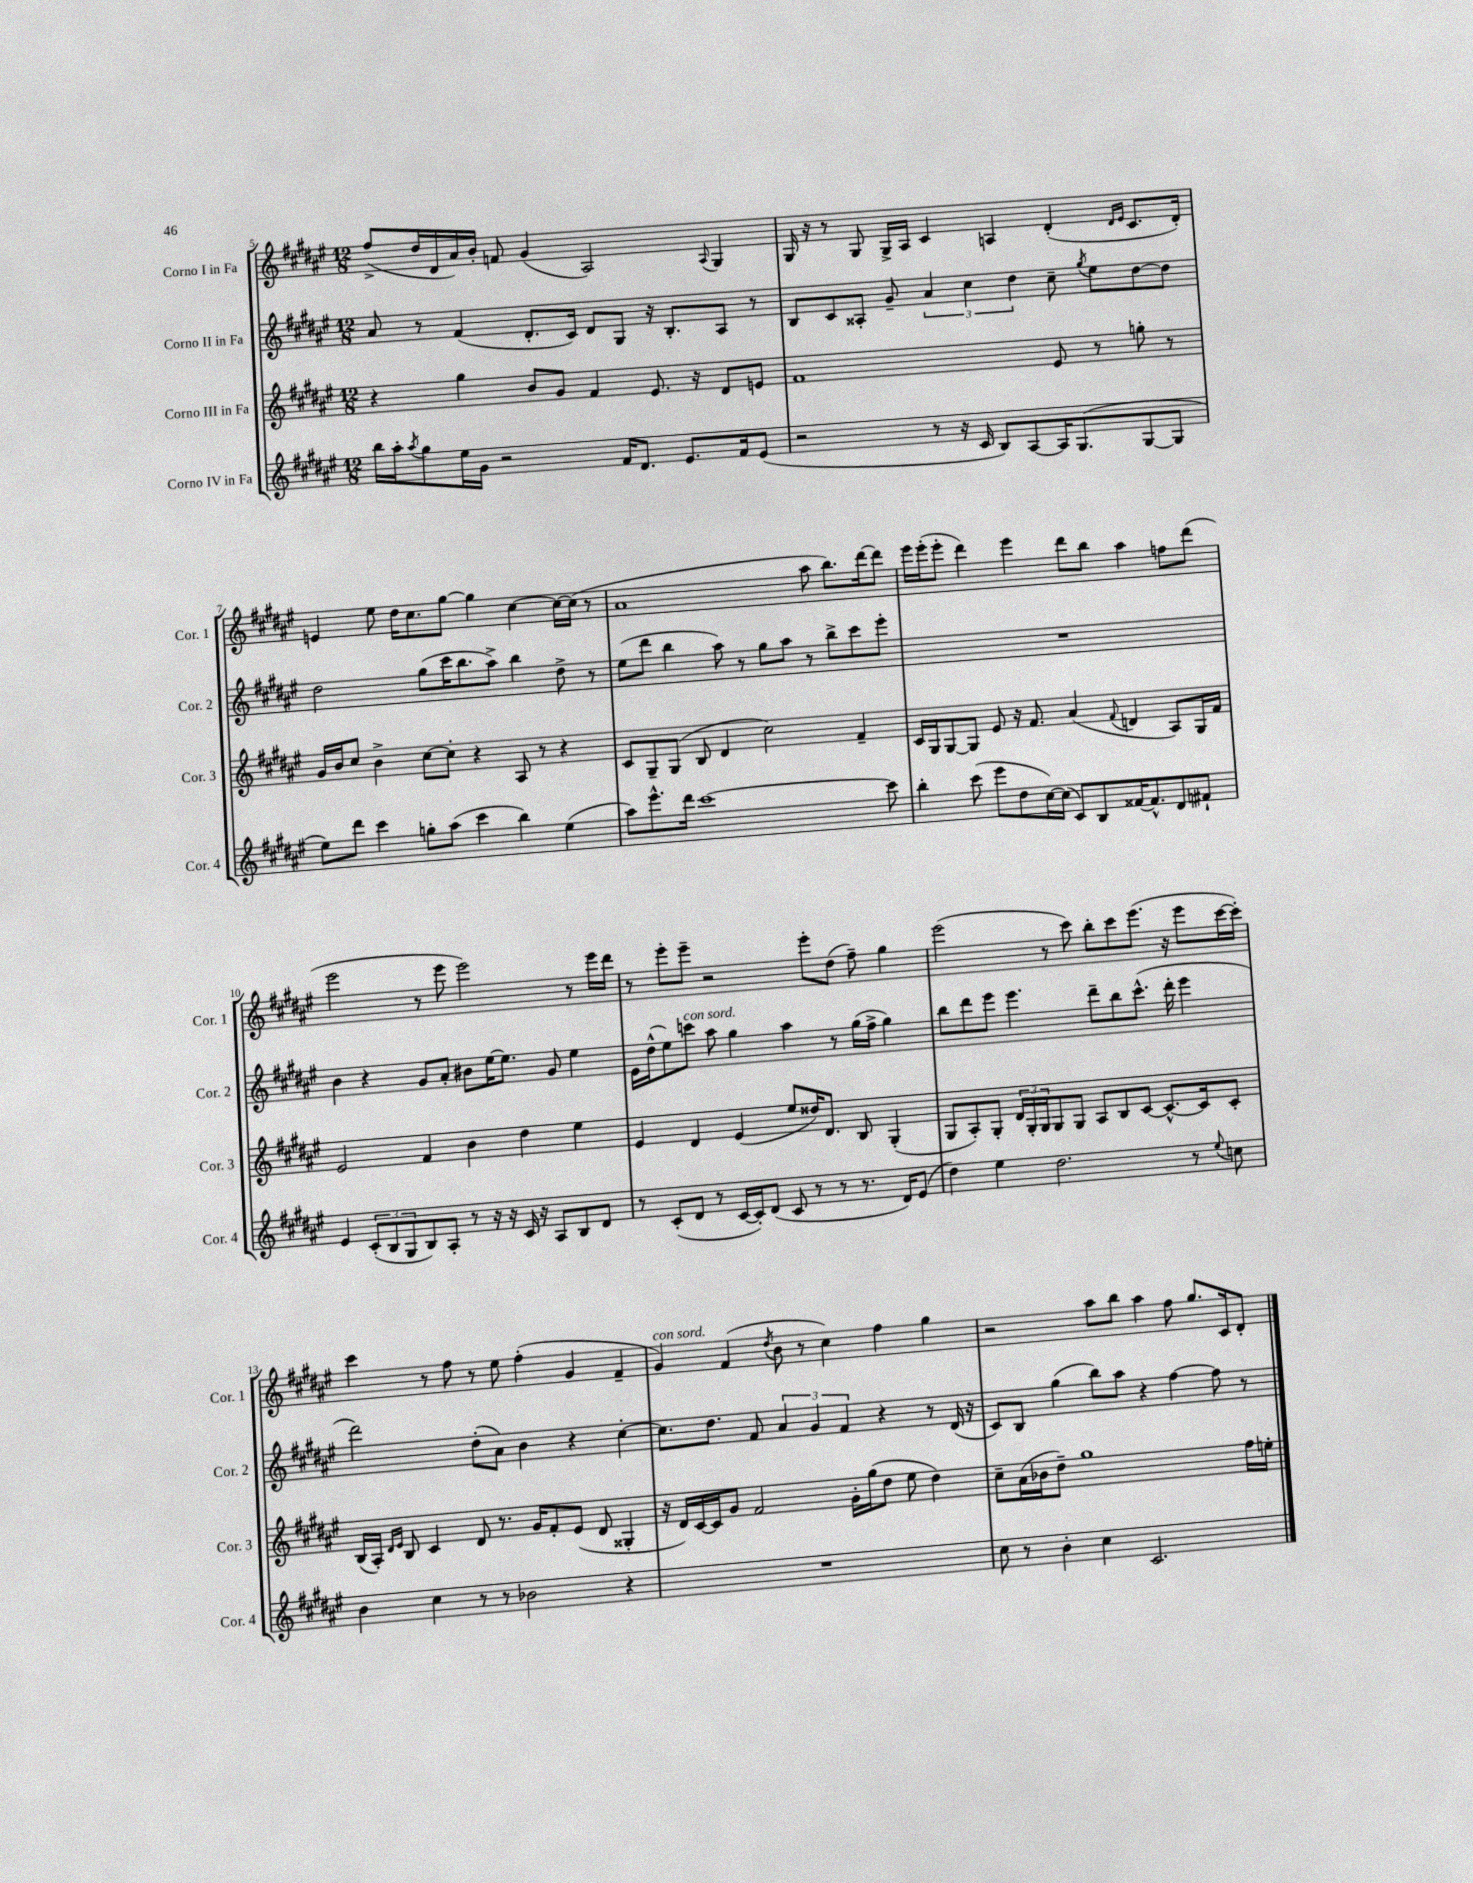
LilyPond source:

<<
\new StaffGroup <<
\new Staff = "s0" \with { instrumentName = "Corno I in Fa" shortInstrumentName = "Cor. 1" } {
    \clef treble \key fis \major \numericTimeSignature \time 12/8
    fis''8->( dis''16 dis'16 ais'16) b'16-. f'8 gis'4( ais2) \appoggiatura { ais8 } gis4 |
    gis16 r16 r8 gis8 gis16-> ais16 cis'4 a4 dis'4-.( \grace { dis'16 eis'16 } cis'8. dis'16-.) |
    e'4 eis''8 dis''16 cis''8. gis''8~ gis''4 cis''4~ cis''16~ cis''16( r8 |
    ais'1 ais''8 b''8.) dis'''16~ dis'''8 |
    eis'''16 eis'''16-.( eis'''8-. dis'''4) eis'''4 dis'''8 b''8 ais''4 f''8 dis'''8( |
    eis'''2 r8 eis'''8 eis'''2) r8 eis'''16 dis'''16 |
    r8 eis'''8-. eis'''8-- r2 eis'''8-. dis''8( fis''8--) gis''4 |
    eis'''2( r8 cis'''8) b''8-. cis'''8 eis'''8.( r16 eis'''8 cis'''16~ cis'''16-.) |
    cis'''4 r8 fis''8 r8 eis''8 fis''4-.( gis'4 fis'4-- |
    gis'4^\markup { \italic "con sord." }) fis'4( \acciaccatura { dis''8 } b'8 r8 cis''4) fis''4 gis''4 |
    r2 ais''8 b''8 ais''4 fis''8 gis''8. cis'16 dis'8-. \bar "|." |
}
\new Staff = "s1" \with { instrumentName = "Corno II in Fa" shortInstrumentName = "Cor. 2" } {
    \clef treble \key fis \major \numericTimeSignature \time 12/8
    ais'8 r8 fis'4( dis'8.-. cis'16) dis'8 gis8 r16 b8.-. ais8 r8 |
    b8 cis'8 aisis8-. gis'8-- \tuplet 3/2 { ais'4 cis''4 dis''4 } cis''8-- \acciaccatura { gis''8 } eis''8 dis''8~ dis''8 |
    dis''2 gis''8( cis'''16 b''8. ais''8->) b''4 dis''8-> r8 |
    eis''8( dis'''8 b''4 ais''8) r8 gis''8 ais''8 r8 b''8-> cis'''8 eis'''8-. |
    R1. |
    b'4 r4 gis'8 ais'8-. bis'8 eis''16~ eis''8. gis'8 eis''4 |
    eis'16 dis''16-^( eis''8) c'''8^\markup { \italic "con sord." } ais''8 gis''4 ais''4 r8 gis''16( fis''16-> gis''4) |
    b''8 dis'''8 eis'''8 eis'''4. dis'''8-- b''8 cis'''8.-^( dis'''16-. eis'''4 |
    dis'''2) dis''8-.( ais'8) b'4 r4 cis''4~-. |
    cis''8. dis''8. fis'8 \tuplet 3/2 { ais'4 gis'4 fis'4 } r4 r8 dis'16( r16 |
    cis'8) b8 gis''4( b''8) ais''8 r4 fis''4~ fis''8 r8 \bar "|." |
}
\new Staff = "s2" \with { instrumentName = "Corno III in Fa" shortInstrumentName = "Cor. 3" } {
    \clef treble \key fis \major \numericTimeSignature \time 12/8
    r4 gis''4 b'8 gis'8 fis'4 eis'8. r16 dis'8 e'8 |
    fis'1 eis'8 r8 g''8-. r8 |
    gis'16 b'16 cis''8 b'4-> cis''8~ cis''8-. r4 ais8 r8 r4 |
    cis'8 gis8-- gis8( b8 dis'4 cis''2) fis'4-- |
    cis'16 gis16 gis8~ gis8 eis'8 r16 fis'8. ais'4( \appoggiatura { fis'8 } d'4 ais8) gis16 fis'16 |
    eis'2 fis'4 b'4 dis''4 eis''4 |
    eis'4 dis'4 eis'4( eis''8 disis''16) dis'8. b8 gis4-.( |
    gis8 ais8-.) gis8-. \tuplet 3/2 { dis'16 gis16-. gis16 } gis8 gis8 ais8 b8 cis'8~ cis'8.~-^ cis'16 cis'8-. |
    b16( ais16-.) \grace { dis'16 eis'16 } b8 cis'4 dis'8 r8. gis'16 fis'8-. eis'8( dis'8 gisis4-. |
    r16 dis'16) cis'16~ cis'16 gis'8 fis'2 gis'16-. gis''16( dis''8 eis''8 dis''4) |
    cis''8-- ais'16( bes'16 dis''8--) gis''1 fis''16 e''16-. \bar "|." |
}
\new Staff = "s3" \with { instrumentName = "Corno IV in Fa" shortInstrumentName = "Cor. 4" } {
    \clef treble \key fis \major \numericTimeSignature \time 12/8
    b''16 ais''16-. \acciaccatura { ais''8 } gis''8 eis''16 gis'16 r2 fis'16 dis'8. eis'8. fis'16 eis'8( |
    r2 r8 r16 cis'16 b8) ais8~ ais16 gis8.( gis8~ gis8 |
    eis''8) dis'''8 cis'''4 g''8-. ais''8( cis'''4 b''4) eis''4( |
    ais''8) eis'''8.-^ dis'''16 cis'''1~ cis'''8 |
    b''4-. cis'''8( eis'''8 dis''8 cis''16~) cis''16( cis'8) b8 fisis'16~ fisis'8.-^ dis'8 fis'8-! |
    eis'4 \tuplet 3/2 { cis'8-.( b8 gis8 } b8) ais8-. r8 r16 r16 cis'16 r16 ais8 b8 dis'8 |
    r8 cis'8-.( dis'8 r8 cis'16~ cis'16-.) dis'8( cis'8 r8 r8 r8. dis'16) eis'8( |
    dis''4) eis''4 dis''2. r8 \appoggiatura { eis''8 } c''8 |
    b'4 cis''4 r8 r8 bes'2 r4 |
    R1. |
    cis''8 r8 b'4-. cis''4 cis'2. \bar "|." |
}
>>
>>
\layout { \context { \Score currentBarNumber = #5 } }
